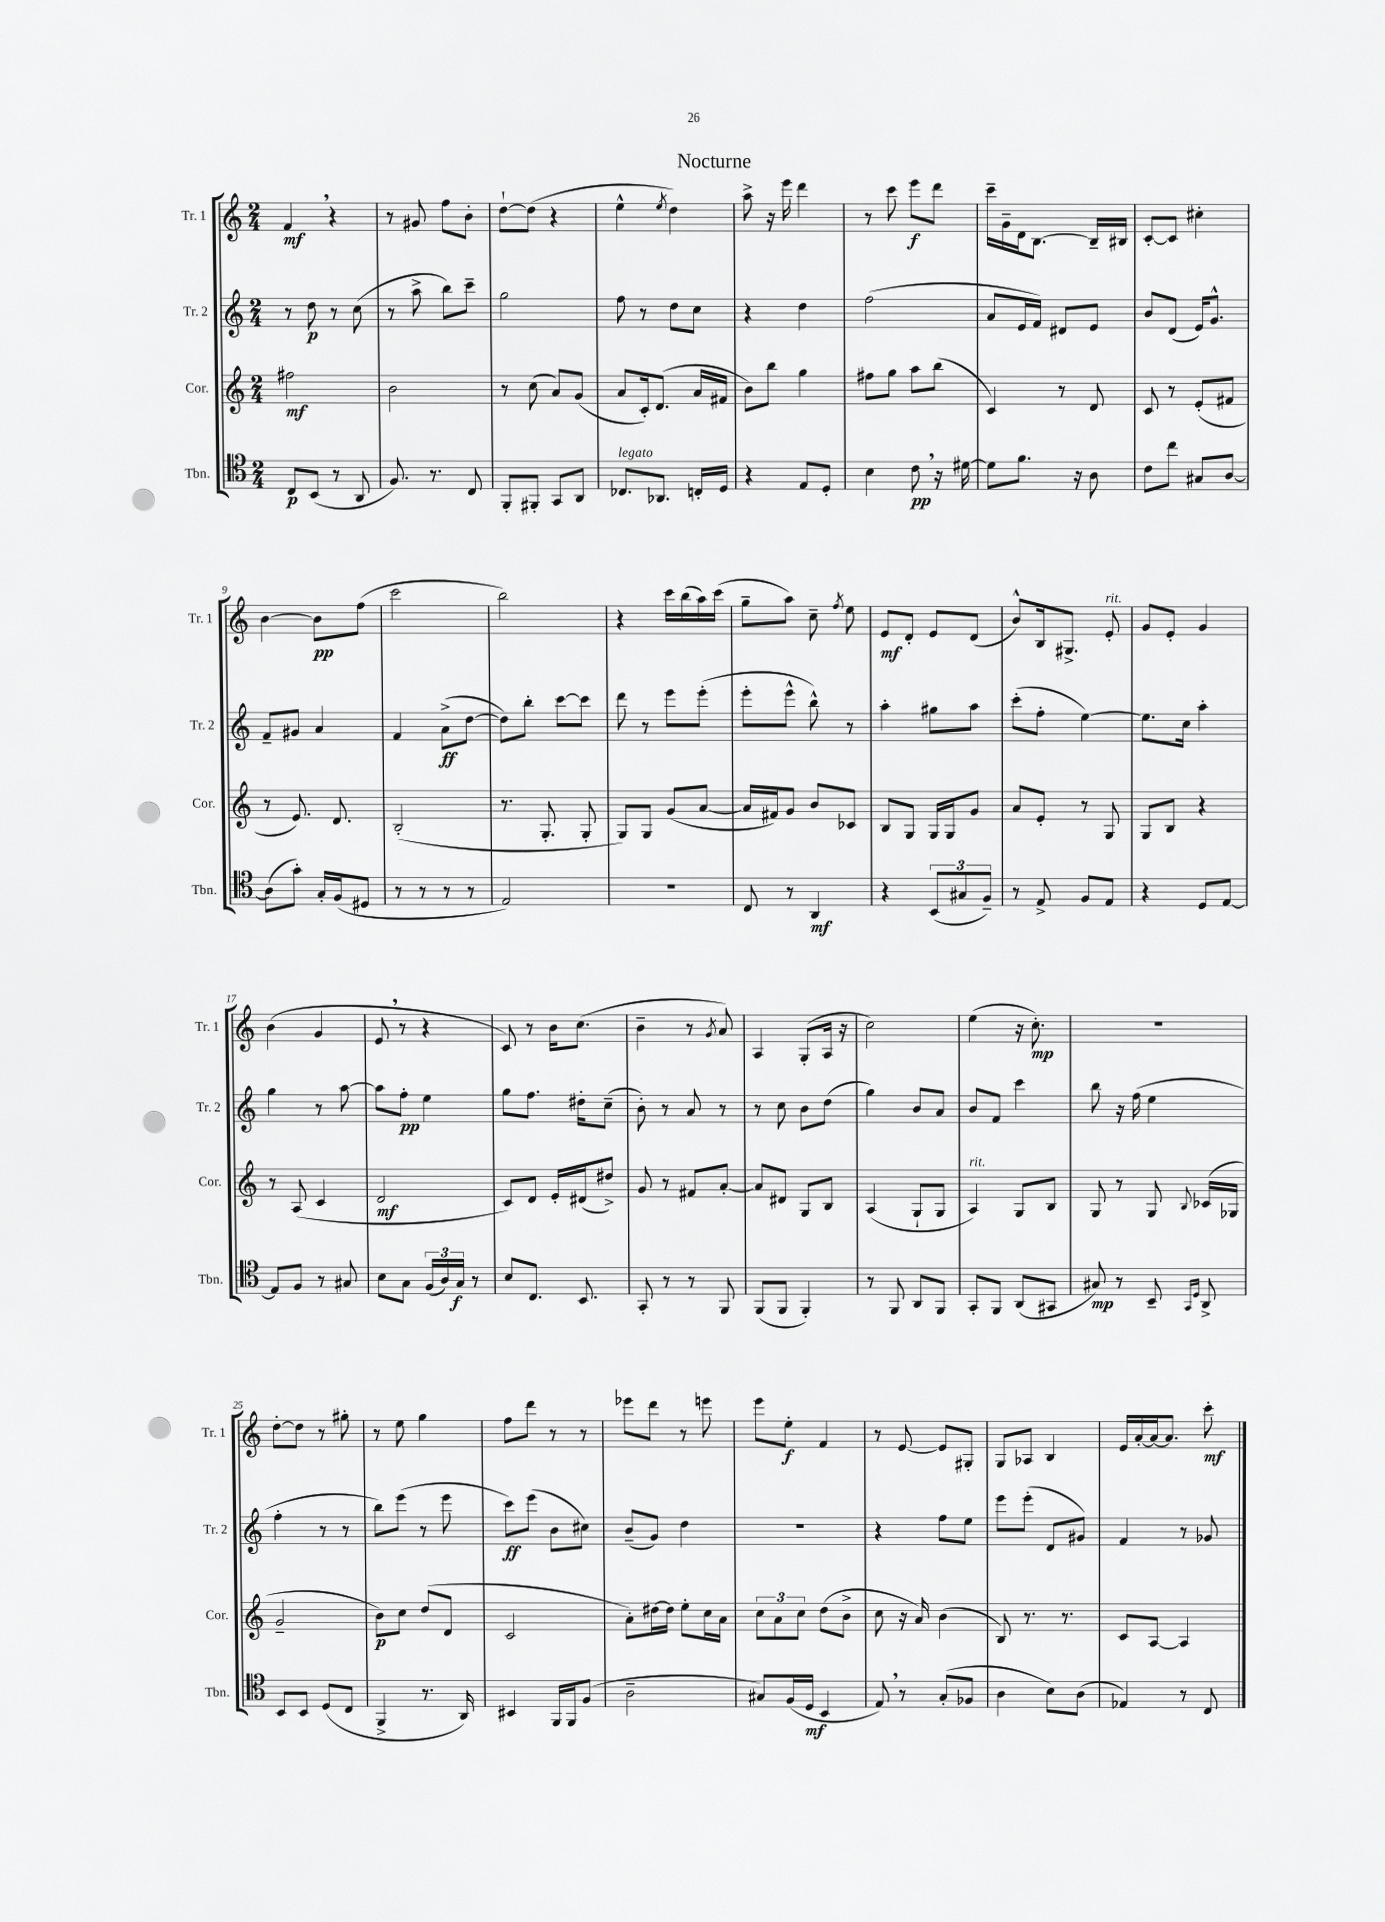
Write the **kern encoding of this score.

**kern	**kern	**kern	**kern
*staff4	*staff3	*staff2	*staff1
*clefC4	*clefG2	*clefG2	*clefG2
*k[]	*k[]	*k[]	*k[]
*M2/4	*M2/4	*M2/4	*M2/4
8C	2ff#	8r	4f
(8BB	.	8dd	.
8r	.	8r	4r
8AA	.	(8cc	.
=	=	=	=
8.F)	2b	8r	8r
.	.	8aa^	8g#
8.r	.	.	.
.	.	8bb)	8ff
8C	.	8ccc~	8b'
=	=	=	=
8FF'	8r	2gg	[8dd`
8FF#'	(8cc	.	(8dd]
8GG	8a)	.	4r
8AA	(8g	.	.
=	=	=	=
8.C-	8a	8ff	4ee^^
.	16c')	8r	.
8.AA-	(8.d	.	.
.	.	.	8qee
.	.	8dd	4dd)
16C'	16a	8cc	.
16D	16f#	.	.
=	=	=	=
4r	8b)	4r	8aa^
.	8bb	.	16r
.	.	.	16eee
8E	4gg	4dd	4ddd
8D'	.	.	.
=	=	=	=
4B	8ff#	(2ff	8r
.	8gg	.	8ccc
8c	8aa	.	8eee
16r	(8bb	.	8ddd
[16d#	.	.	.
=	=	=	=
8d#]	4c)	8a	16ccc~
.	.	.	16g~
8.f	.	16e	16d
.	.	16f)	[8.B
.	8r	8d#	.
16r	.	.	.
8A	8d	8e	16B~]
.	.	.	16B#
=	=	=	=
8c	8c	8b	[8c'
8cc	8r	(8d	8c]
8G#	(8e'	16e)	4cc#'
.	.	8.g^^	.
[8A	8f#	.	.
=	=	=	=
(8A]	8r	8f~	[4b
8g')	8.e)	8g#	.
16G'	.	4a	8b]
(16F	8.d	.	.
8D#	.	.	(8ff
=	=	=	=
8r	(2B'	4f	2ccc
8r	.	.	.
8r	.	(8a^	.
8r	.	[8dd	.
=	=	=	=
2E)	8.r	8dd])	2bb)
.	.	8bb'	.
.	8.G'	.	.
.	.	[8ccc	.
.	8G'	8ccc]	.
=	=	=	=
2r	8G)	8ddd	4r
.	8G	8r	.
.	(8g	8eee	16ccc
.	.	.	(16bb
.	[8a	(8eee'	16aa)
.	.	.	(16ccc
=	=	=	=
8C	16a]	8eee'	8gg~
.	16f#)	.	.
8r	8g	8eee^^	8aa)
4AA	8b	8bb^^)	8cc~
.	.	.	8qff
.	8c-	8r	8ee
=	=	=	=
4r	8B	4aa'	8e
.	8G	.	8d'
(12BB	16G	8gg#	8e
.	16G	.	.
12G#	.	.	.
.	8g	8aa	(8d
12F~)	.	.	.
=	=	=	=
8r	8a	(8ccc'	8b^^)
8E^	8e'	8ff'	16B
.	.	.	8.G#^
8F	8r	[4ee)	.
8E	8G	.	8e'
=	=	=	=
4r	8G	8.ee]	8g
.	8B	.	8e'
.	.	16cc	.
8D	4r	4aa'	4g
[8E	.	.	.
=	=	=	=
8E]	8r	4gg	(4b
8F	(8A	.	.
8r	4c	8r	4g
8G#	.	[8aa	.
=	=	=	=
8B	2d	8aa]	8e
8G	.	8ff'	8r
(24F	.	4ee	4r
24A)	.	.	.
24G	.	.	.
8r	.	.	.
=	=	=	=
8B	8c)	8gg	8c)
8.C	8d	8.ff	8r
.	16e'	.	16b
8.BB	(16d#	16dd#'	(8.cc
.	8dd#^)	(8cc~	.
=	=	=	=
8GG'	8g	8b')	4b~
8r	8r	8r	.
8r	8f#	8a	8r
.	.	.	8qg
8FF	[8a'	8r	8a)
=	=	=	=
(8FF	8a]	8r	4A
8FF	8d#	8cc	.
4FF')	8G	8b	(8G'
.	8B	(8dd	16A
.	.	.	16r
=	=	=	=
8r	(4A	4gg)	2cc)
8FF	.	.	.
8AA	8G`	8b	.
8FF	8G	8a	.
=	=	=	=
8GG'	4A)	8b	(4ee
8FF	.	8f	.
(8AA	8G	4ccc	16r
.	.	.	8.cc')
8GG#	8B	.	.
=	=	=	=
8G#)	8G	8bb	2r
8r	8r	16r	.
.	.	(16ff	.
8BB~	8G	4ee	.
16qqGG	.	.	.
16qqD	8qqB	.	.
8AA^	(16c-	.	.
.	16G-	.	.
=	=	=	=
8BB	2g~	4ff'	[8dd'
8BB	.	.	8dd]
(8D	.	8r	8r
8C	.	8r	8gg#'
=	=	=	=
4FF^	8b)	8bb)	8r
.	8cc	(8eee	8ee
8.r	(8dd	8r	4gg
.	8d	8eee	.
16AA)	.	.	.
=	=	=	=
4BB#	2c	8ccc)	8ff
.	.	(8eee	8ddd
16FF	.	8b	8r
16FF	.	.	.
(8F	.	8cc#)	8r
=	=	=	=
2A~	8a')	(8b~	8eee-
.	[16dd#	8g)	8ddd
.	16dd#]	.	.
.	8ee'	4dd	8r
.	16cc	.	8eee
.	16a	.	.
=	=	=	=
8G#)	12cc	2r	8eee
.	12a	.	.
(16F	.	.	8ee'
.	12cc	.	.
16D	.	.	.
4BB	(8dd	.	4f
.	8b^	.	.
=	=	=	=
8E)	8cc	4r	8r
8r	16r	.	[8e
.	16a)	.	.
(8G'	(4b	8ff	8e]
8F-	.	8ee	8G#'
=	=	=	=
4A	8B)	8eee	8G
.	8.r	(8eee'	8A-
8B)	.	8d	4B
.	8.r	.	.
(8A	.	8g#)	.
=	=	=	=
4E-)	8c	4f	16e
.	.	.	[16a'
.	[8A	.	16a_
.	.	.	8.a]
8r	4A]	8r	.
8C	.	8g-	8ccc'
==	==	==	==
*-	*-	*-	*-
